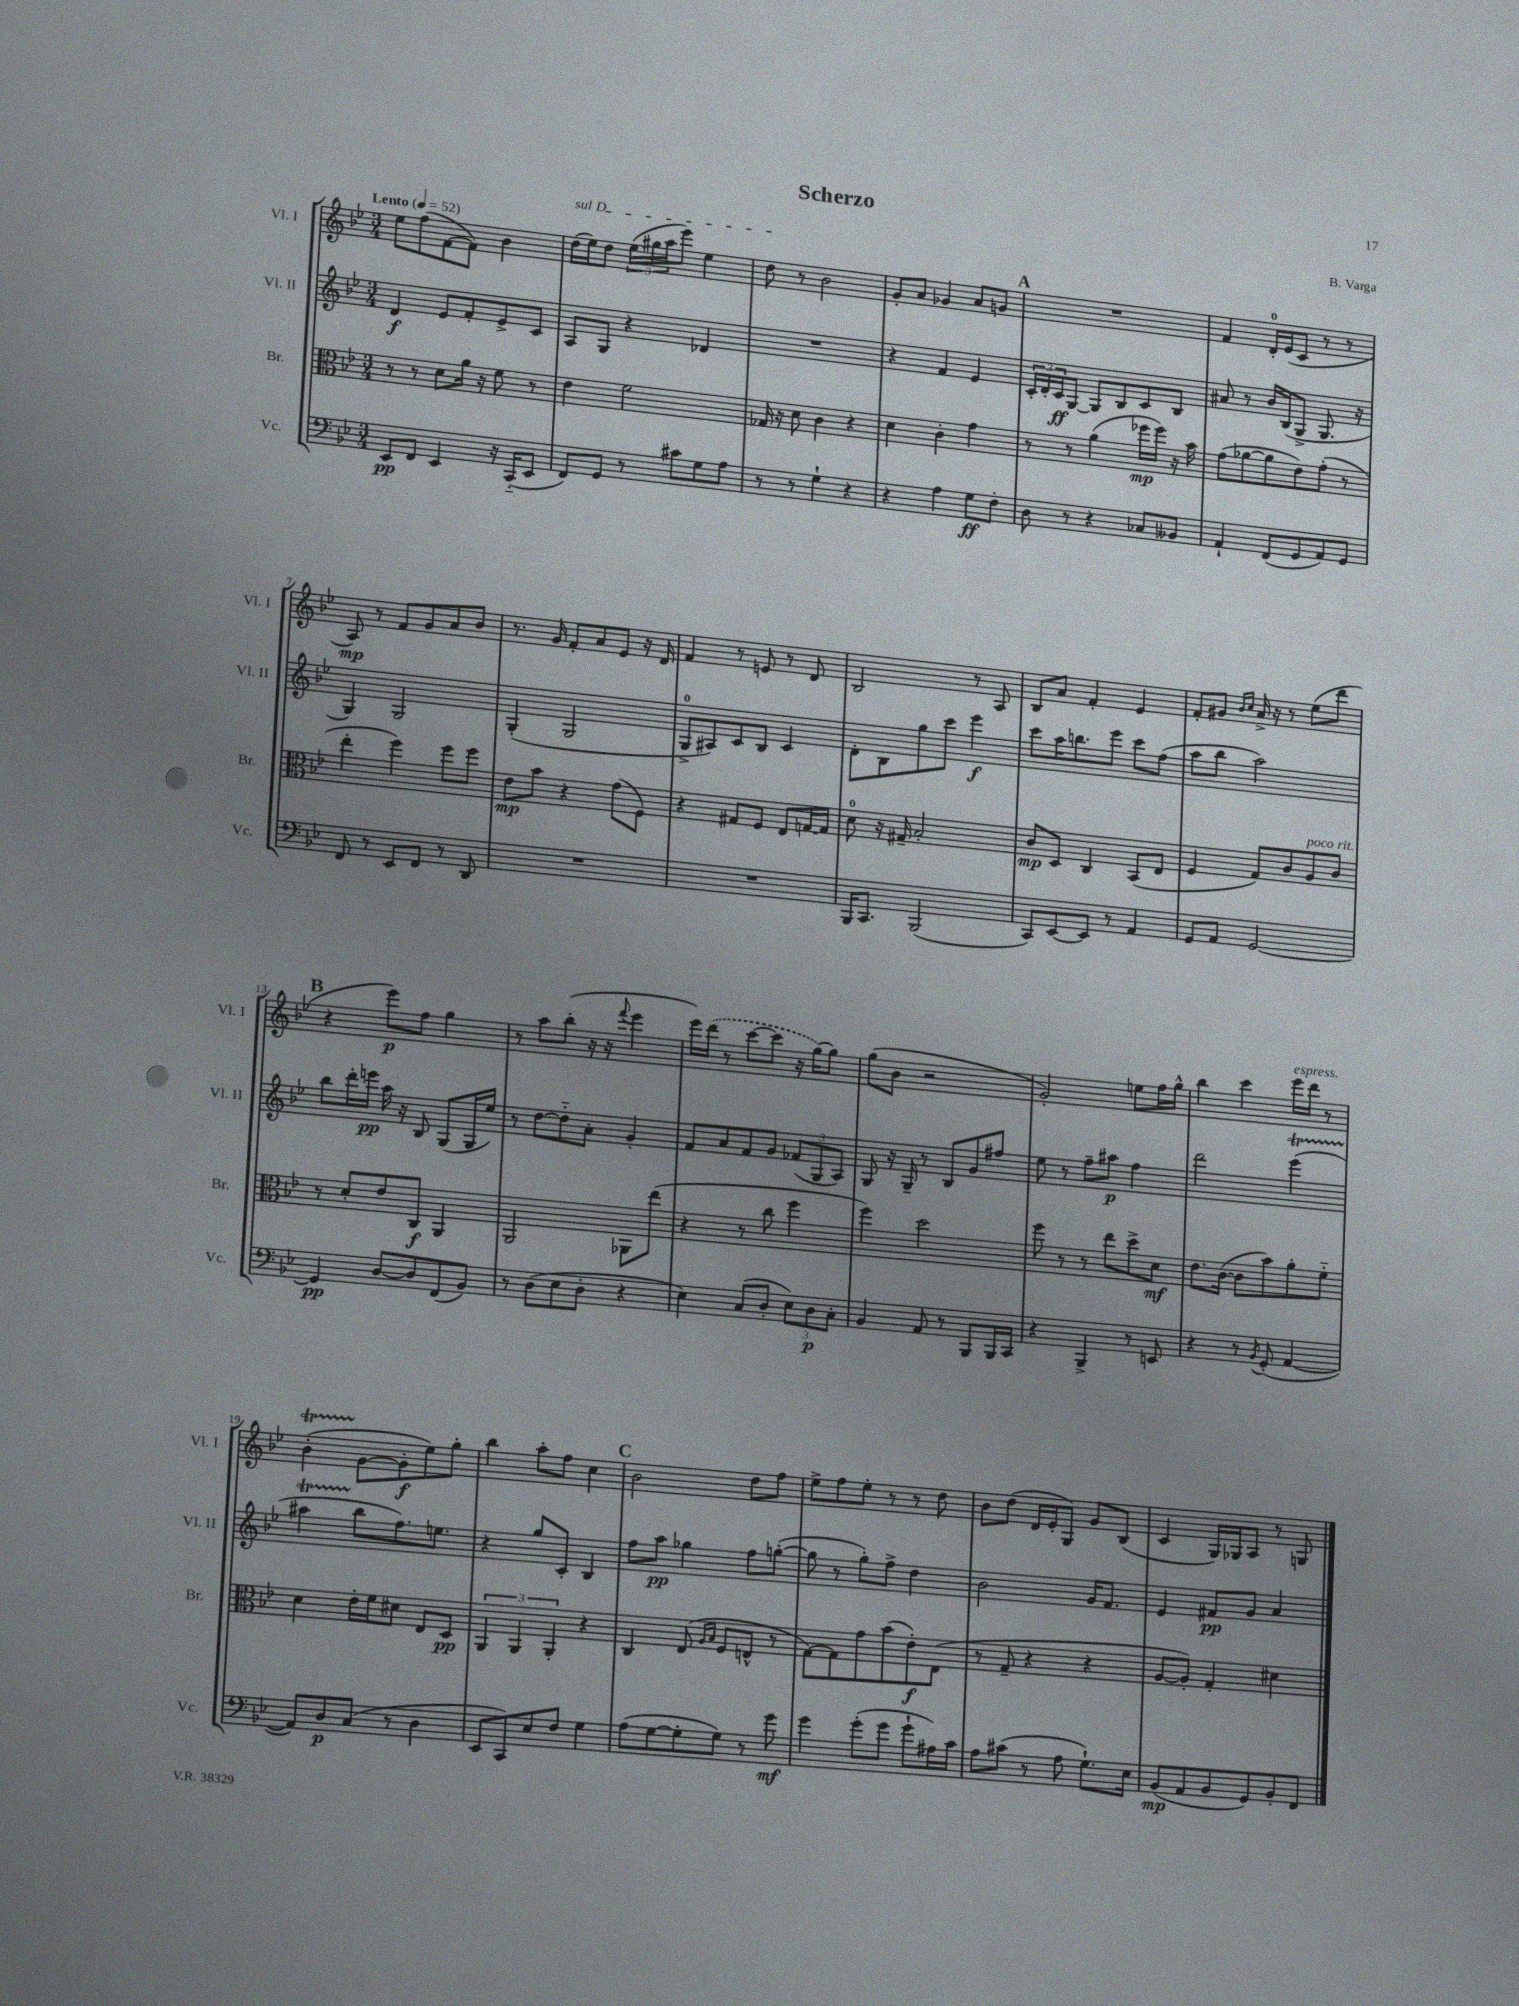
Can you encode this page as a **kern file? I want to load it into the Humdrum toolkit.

**kern	**kern	**kern	**kern
*staff4	*staff3	*staff2	*staff1
*clefF4	*clefC3	*clefG2	*clefG2
*k[b-e-]	*k[b-e-]	*k[b-e-]	*k[b-e-]
*M3/4	*M3/4	*M3/4	*M3/4
*MM52	*MM52	*MM52	*MM52
8EE-/L	8r	4d/	8ee-\L
8FF/J	8r	.	(8ff\
4EE-/	8d\L	8e-/L	[8f\
.	16a\Jk	8f'/	8f\]J)
.	16r	.	.
16r	8f\	8e-^/	4b-\
(16CC'~/LK	.	.	.
8EE-/J	8r	8c/J	.
=	=	=	=
8FF/L)	4e-\	8A/L	(16dd\LL
.	.	.	16ee-\J)
8GG/J	.	8G/J	8dd\J
8r	2f\	4r	(24ee-\LL
.	.	.	24gg#\
.	.	.	24aa\J
8c#\L	.	.	8eee-\J)
8G\	.	4d-/	4ee-\
8A\J	.	.	.
=	=	=	=
8r	16G-/	2.r	8dd\
.	16r	.	.
8r	8d\	.	8r
4G`\	4c\	.	2b-\
4r	4r	.	.
=	=	=	=
4r	4d\	4r	8g'/L
.	.	.	8a/J
4A\	4c'\	4f/	4g-/
8G\L	4g\	4e-/	8a/L
8F'\J	.	.	8g/J
=	=	=	=
8D\	8r	24c'/LL	2.r
.	.	24d'/	.
.	.	24c/J	.
8r	8r	[8G/J	.
4r	(4a\	8G/]L	.
.	.	8B-/	.
8C-/L	16ff-\LL	8c/	.
.	16ff-\JJ)	.	.
8BB--/J	16r	8B-/J	.
.	16b-\	.	.
=	=	=	=
4AA`/	(8g\L	8a#/	4f/
.	[8a-\	8r	.
(8FF/L	8a-\]	16b-/LL	16d'/LL
.	.	(16B-/J	(16e-/J
8GG/	8e-\)	8G^/J	8c/J
8AA/)	(8g'\J	8.G/	8r
8GG/J	8r	.	8r
.	.	16r	.
=	=	=	=
8FF/	4ee-'\	4G/)	8A/)
8r	.	.	8r
8EE-/L	4ff\)	2G/	8f/L
8FF/J	.	.	8g/
8r	8ff\L	.	8a/
8DD/	8ff\J	.	8b-/J
=	=	=	=
2.r	8e-\L	(4G'/	8.r
.	8b-\J	.	.
.	.	.	16g/
.	4r	2G/	8f'/L
.	.	.	8a/
.	(8g\L	.	8e-/J
.	8F\J)	.	16r
.	.	.	16d/
=	=	=	=
2.r	4r	8G^/L	4f/
.	.	8A#/)	.
.	8G#/L	8c/	8r
.	8F/J	8B-/J	8e/
.	8E-/L	4c/	8r
.	[16G/L	.	8d/
.	16G/]JJ	.	.
=	=	=	=
16BBB-/LK	8d\	8d'\L	2B-/
8.CC/J	.	.	.
.	16r	8B-\	.
.	16G#~/	.	.
(2BBB-/	2B-'/	8gg\	.
.	.	8ccc\J	.
.	.	4eee-\	8r
.	.	.	8A/
=	=	=	=
8CC/L)	8c/L	8ccc\L	8B-/L
[8EE-/	8D/J	16aa\K	8a/J
.	.	8.bb\	.
8EE-/]J	4C/	.	4f'/
8r	.	8eee-\J	.
4AA/	(8BB-/L	8ccc\L	4e-/
.	8E-/J	(8ff\J	.
=	=	=	=
8GG/L	4F/	8aa\L	8f'/L
8AA/J	.	8bb-\J	8g#/J
.	.	.	16qqb-/LL
.	.	.	16qqcc/JJ
[2GG/	8G/L)	2aa\)	16a^/
.	.	.	16r
.	8c/	.	8r
.	8A/	.	(8ee-\L
.	8c/J	.	8ddd\J
=	=	=	=
4GG/]	8r	8bb-\L	4r
.	8d'/L	16ddd'\L	.
.	.	16eee\JJ	.
[8D/L	8e-/	16aa\	8eee-\L)
.	.	16r	.
8D/]	8C/J	8B-/	8ff\J
(8FF/	4AA/	(8G/L	4gg\
8BB-/J)	.	16G/L	.
.	.	16ee-/JJ)	.
=	=	=	=
8r	2AA/	8r	8r
(8D\L	.	[8dd\L	8aa\L
8E-\	.	8dd'~\]	(8bb-'\J
8D'\J	.	8a'\J	16r
.	.	.	16r
.	.	.	8qqfff/
4r	8AA-\L	4g'/	4eee-\
.	(8ee-\J	.	.
=	=	=	=
4E-\)	4r	8f/L	16eee-\LL)
.	.	.	(16ddd\JJ
.	.	8a/	8r
(8C/L	8r	8f/	[8ccc\L
8D'/J	8cc\	8g/J	8ccc\]J
12E-\L)	4ff\	(12f-/L	16r
.	.	.	[16gg\LK)
12D\	.	12G/	.
.	.	.	8gg\]J
12C'\J	.	12A/J)	.
=	=	=	=
4BB-/	4ff\)	8G/	(8gg\L
.	.	16r	8b-\J
.	.	16G~/	.
8AA/	2dd\	8r	2r
8r	.	8B-/L	.
8BBB-/L	.	8g/	.
16BBB-/L	.	8ff#/J	.
16CC/JJ	.	.	.
=	=	=	=
4r	8ff\	8ee-\	2g'/)
.	8r	8r	.
4BBB-^/	8r	8ff~\L	.
.	8ee-\L	8aa#\J	.
8r	8dd^\	4ff\	8ee\L
8EE/	8d\J	.	16ff\L
.	.	.	16gg^^\JJ
=	=	=	=
4r	8.e-\L	2ddd\	4bb-\
.	([16c\Jk	.	.
8r	8c\]L	.	4ccc\
8qBB-/	.	.	.
(8GG'/	8b-\)	.	.
[4AA/	8a'\	(4eee-\	16eee-\LL
.	.	.	16ddd\JJ
.	8f'~\J	.	8r
=	=	=	=
8AA/]L)	4d\	4aa#\	(4b-'\
8D/	.	.	.
(8C/J	16e-'\LL	8bb-\L	[8g\L
.	16f\J	.	.
8r	8d#\J	8.ff\)	8g'\]
4D\	8E-/L	.	8ee-\)
.	.	8.ee\J	.
.	8D/J	.	8gg'\J
=	=	=	=
8EE-/L	6AA/	4r	4bb-\
8CC/)	.	.	.
.	6AA/	.	.
8E-/	.	8gg/L	8aa'\L
.	6AA'/	.	.
8F/J	.	8c'/J	8ff\J
4G\	4r	4B-/	4cc\
=	=	=	=
(8A\L	4C/	8ff\L	2b-\
[8G\	.	8aa\J	.
8G'\]	(8E-/	4gg-\	.
.	16qqA/LL	.	.
.	16qqB-/JJ	.	.
8G\J)	8F/L	.	.
8r	8E^^/J	8ff\L	8dd\L
8g\	8r	([8gg'\J	8ff\J
=	=	=	=
4g\	[8G\L)	8gg\]	8ee-^\L
.	8G\]	8r	8ff\
(8g'\L	8g\	8gg'\L)	8ee-'\J
8g\J	(8b-\	8ff^\J	8r
8g`\L	8e-'\)	4dd\	8r
16A#\L)	(8E-\J	.	8dd\
16c\JJ	.	.	.
=	=	=	=
8A\L	8r	2b-\	8b-\L
(8c#\J	8G~/	.	(8dd\J
8r	4r	.	16d/LL
.	.	.	16e-'/J
8A\	.	.	8G/J)
8.G`\L)	4r	16g/LK	8g/L
.	.	8.f/J	.
.	.	.	(8B-/J
16E-\Jk	.	.	.
=	=	=	=
(8BB-/L	[8A/L	4e-/	4c/
8AA/	8A'/]J)	.	.
8BB-/	4G'/	8f#/L	16G/LL)
.	.	.	16G-/J
8GG/)	.	8g/J	8A/J
8BB-'/	4d#\	4a/	8r
8FF/J	.	.	8G/
==	==	==	==
*-	*-	*-	*-
